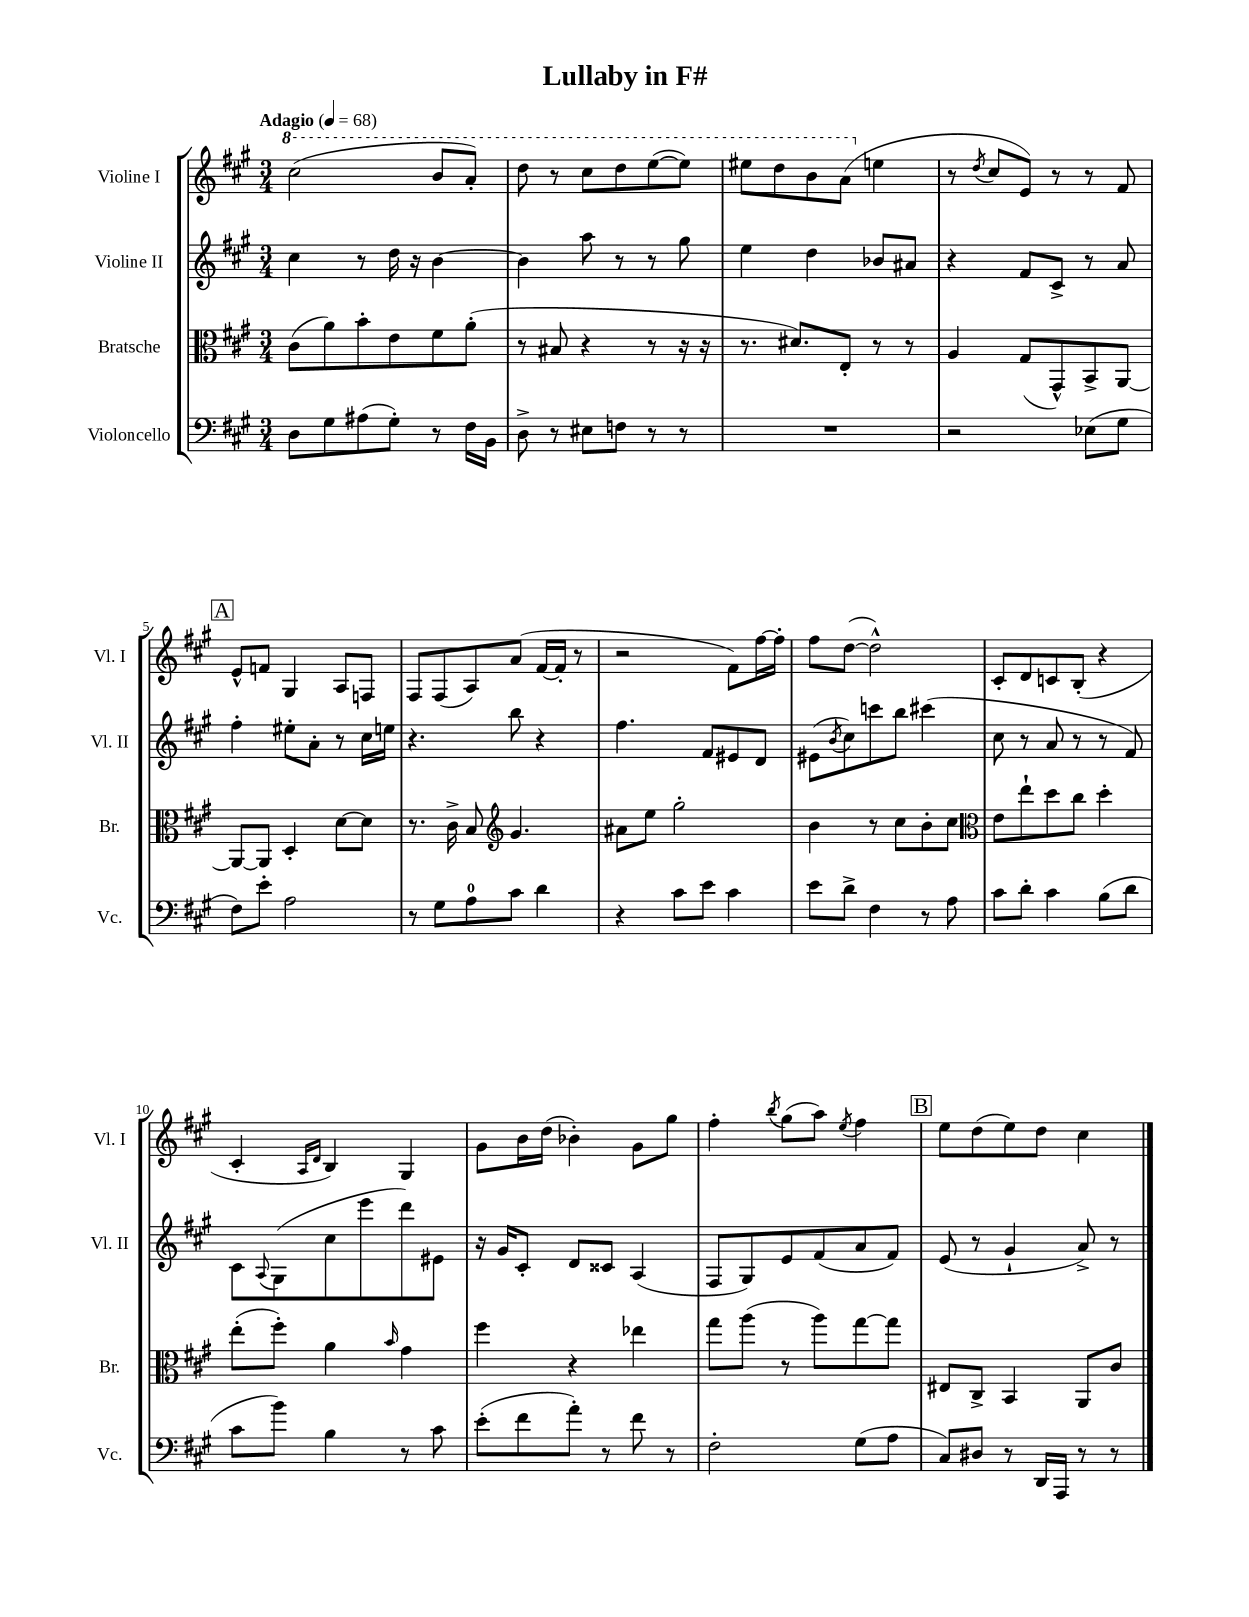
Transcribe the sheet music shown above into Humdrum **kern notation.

**kern	**kern	**kern	**kern
*staff4	*staff3	*staff2	*staff1
*clefF4	*clefC3	*clefG2	*clefG2
*k[f#c#g#]	*k[f#c#g#]	*k[f#c#g#]	*k[f#c#g#]
*M3/4	*M3/4	*M3/4	*M3/4
*MM68	*MM68	*MM68	*MM68
8D	(8c#	4cc#	(2ccc#
8G#	8a)	.	.
(8A#	8b'	8r	.
8G#')	8e	16dd	.
.	.	16r	.
8r	8f#	[4b	8bb
16F#	(8a'	.	8aa')
16BB	.	.	.
=	=	=	=
8D^	8r	4b]	8ddd
8r	8B#	.	8r
8E#	4r	8aa	8ccc#
8F	.	8r	8ddd
8r	8r	8r	([8eee
8r	16r	8gg#	8eee])
.	16r	.	.
=	=	=	=
2.r	8.r	4ee	8eee#
.	.	.	8ddd
.	8.d#)	.	.
.	.	4dd	8bb
.	8E'	.	(8aa
.	8r	8b-	4ee
.	8r	8a#	.
=	=	=	=
2r	4A	4r	8r
.	.	.	8qdd
.	.	.	8cc#
.	(8G#	8f#	8e)
.	8GG#^^)	8c#^	8r
(8E-	8BB^	8r	8r
8G#	[8AA	8a	8f#
=	=	=	=
8F#)	8AA_	4ff#'	8e^^
8e'	8AA]	.	8f
2A	4D'	8ee#'	4G#
.	.	8a'	.
.	[8d	8r	8A
.	8d]	16cc#	8F
.	.	16ee	.
=	=	=	=
8r	8.r	4.r	8F#
8G#	.	.	(8F#
.	16c#^	.	.
8A	8B	.	8A)
*	*clefG2	*	*
8c#	4.g#	8bb	(8a
4d	.	4r	[16f#
.	.	.	16f#']
.	.	.	8r
=	=	=	=
4r	8a#	4.ff#	2r
.	8ee	.	.
8c#	2gg#'	.	.
8e	.	8f#	.
4c#	.	8e#	8f#)
.	.	8d	[16ff#
.	.	.	16ff#']
=	=	=	=
8e	4b	(8e#	8ff#
.	.	8qb	.
8d^	.	8cc#)	([8dd
4F#	8r	8ccc	2dd^^])
.	8cc#	8bb	.
8r	8b'	(4ccc#	.
8A	8cc#	.	.
=	=	=	=
*	*clefC3	*	*
8c#	8e	8cc#	8c#'
8d'	8ee`	8r	8d
4c#	8dd	8a	8c
.	8cc#	8r	(8B'
(8B	4dd'	8r	4r
8d	.	8f#)	.
=	=	=	=
8c#	(8ee'	8c#	4c#'
.	.	8qqA	.
8b)	8ff#')	(8G#	.
.	.	.	16qqA
.	.	.	16qqd
4B	4a	8cc#	4B)
.	.	8eee	.
.	16qqb	.	.
8r	4g#	8ddd)	4G#
8c#	.	8e#	.
=	=	=	=
(8e'	4ff#	16r	8g#
.	.	16g#	.
8f#	.	8c#'	16b
.	.	.	(16dd
8a')	4r	8d	4b-')
8r	.	8c##	.
8f#	4ee-	(4A	8g#
8r	.	.	8gg#
=	=	=	=
2F#'	8gg#	8F#	4ff#'
.	(8aa	8G#)	.
.	.	.	8qbb
.	8r	8e	(8gg#
.	8aa)	(8f#	8aa)
.	.	.	8qee
(8G#	[8gg#	8a	4ff#
8A	8gg#]	8f#)	.
=	=	=	=
8C#)	8E#	(8e	8ee
8D#	8C#^	8r	(8dd
8r	4BB	4g#`	8ee)
16DD	.	.	8dd
16AAA	.	.	.
8r	8AA	8a^)	4cc#
8r	8c#	8r	.
==	==	==	==
*-	*-	*-	*-
